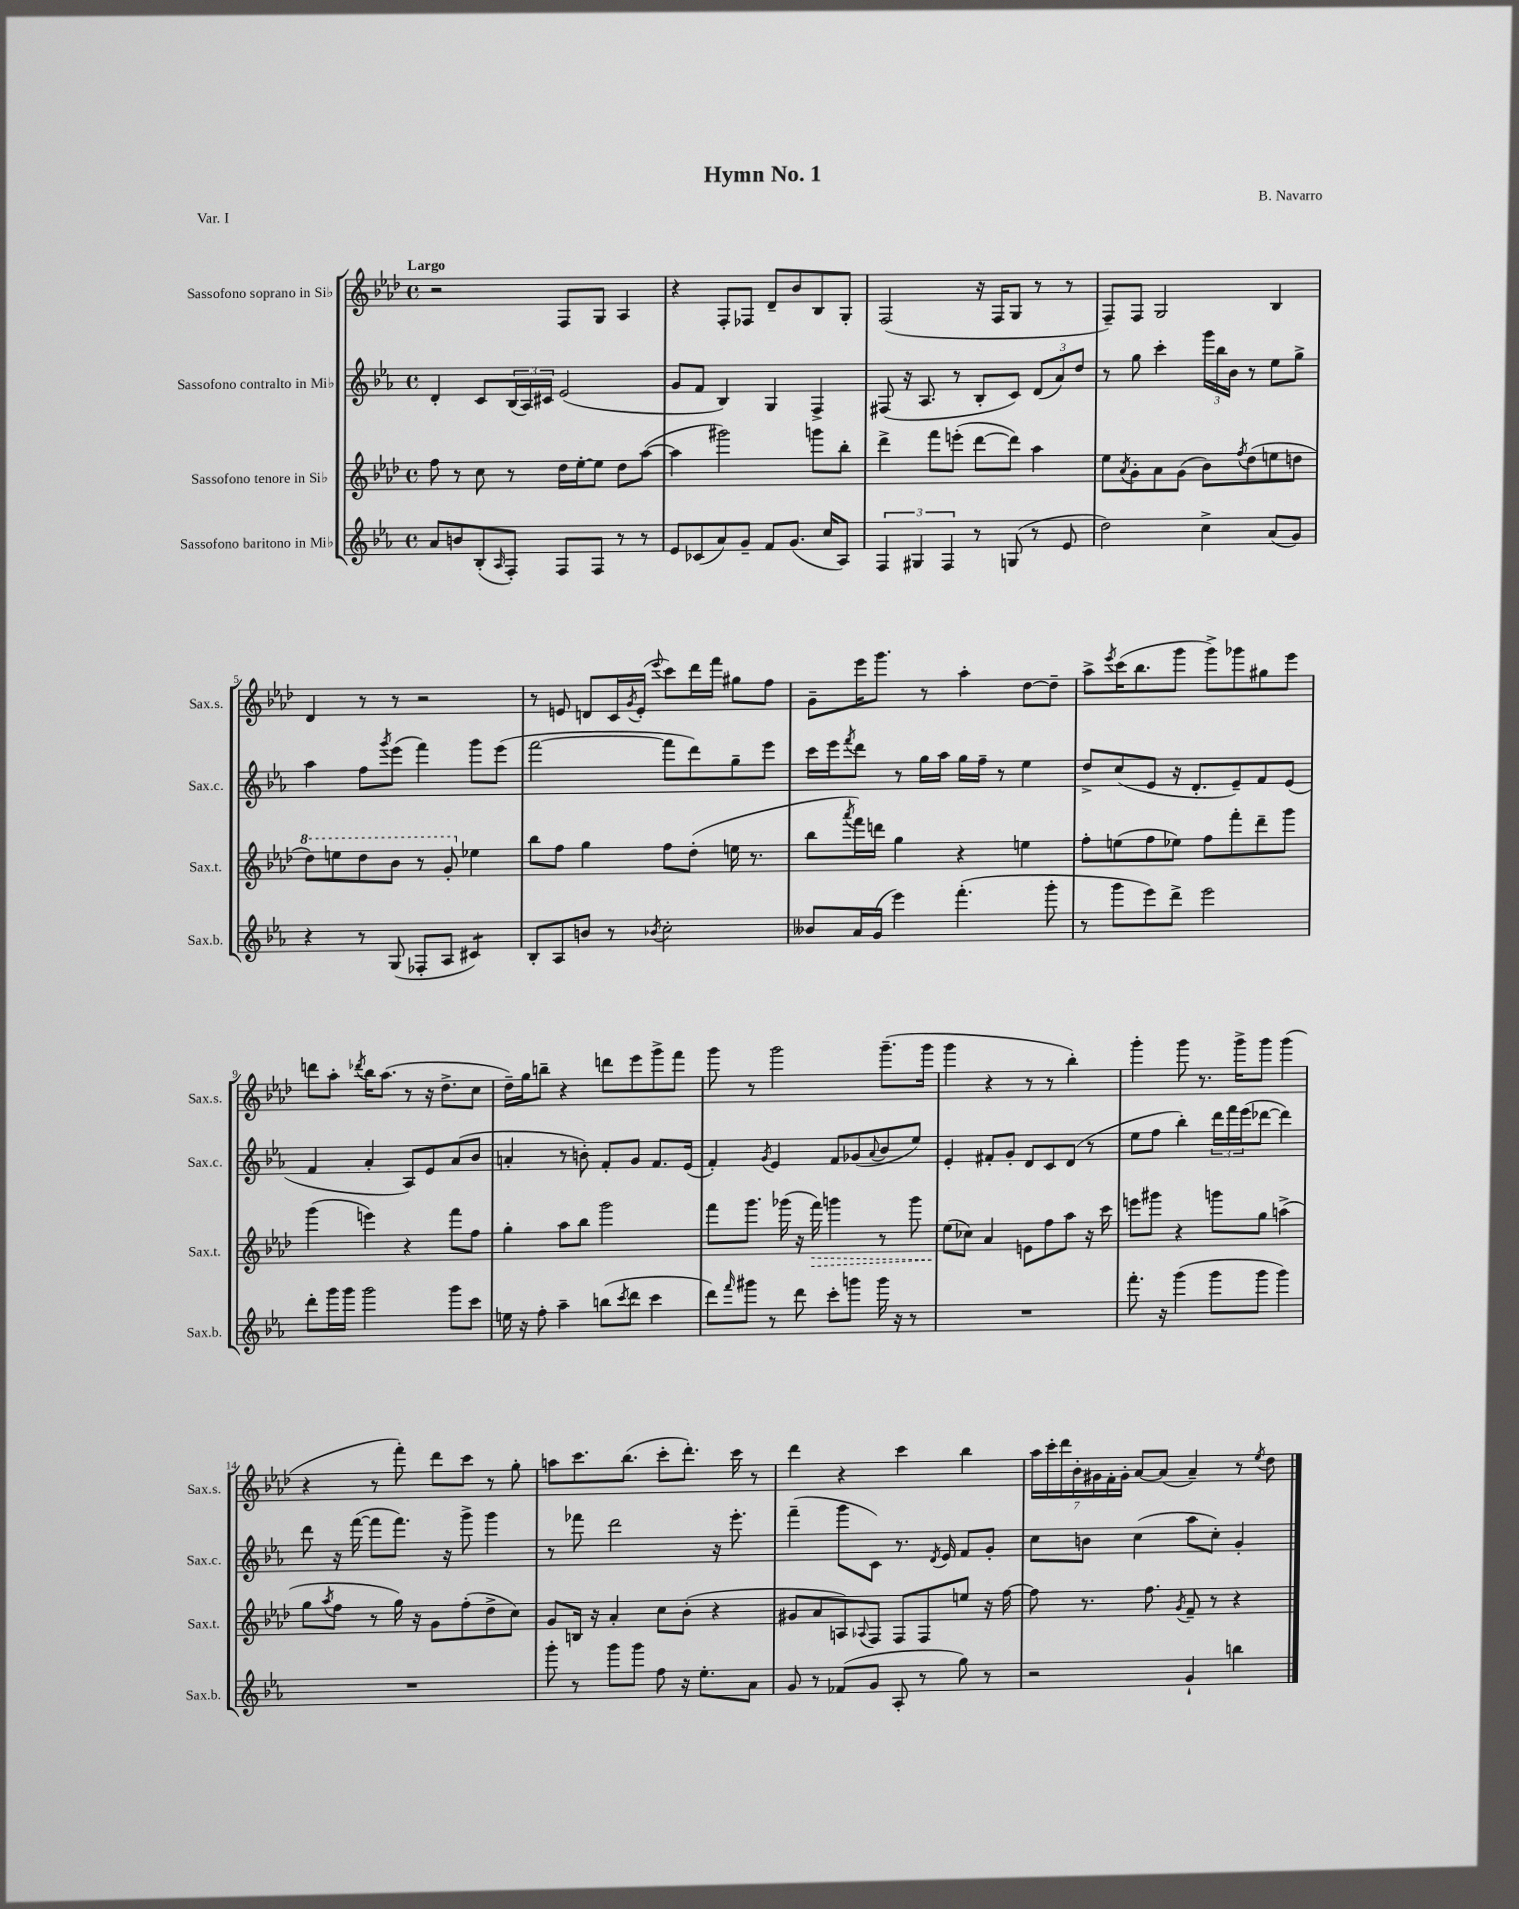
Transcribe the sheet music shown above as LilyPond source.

\header { title = "Hymn No. 1" composer = "B. Navarro" piece = "Var. I" }
<<
\new StaffGroup <<
\new Staff = "s0" \with { instrumentName = "Sassofono soprano in Sib" shortInstrumentName = "Sax.s." } {
    \clef treble \key aes \major \defaultTimeSignature \time 4/4 \tempo "Largo"
    r2 f8 g8 aes4 |
    r4 f8-. fes8 des'8-- bes'8 bes8 g8-. |
    f2( r16 f16 g8 r8 r8 |
    f8--) f8 g2 bes4 |
    des'4 r8 r8 r2 |
    r8 e'8 d'8 c'16 \acciaccatura { g'8 } e'16-.( \appoggiatura { ees'''8 } c'''8) des'''16 f'''16 gis''8 f''8 |
    g'8-- ees'''16 g'''8. r8 aes''4-. des''8~ des''8-- |
    aes''8-> \acciaccatura { ees'''8 } c'''16( bes''8. g'''8 g'''8->) ges'''8 gis''8 ees'''8 |
    d'''8 aes''8-. \acciaccatura { des'''8 } bes''16 aes''8.( r8 r16 des''8.-> c''8 |
    des''16--) g''16 b''8-- r4 d'''8 ees'''8 g'''8-> f'''8 |
    g'''8 r8 g'''2 g'''8.--( g'''16 |
    g'''4 r4 r8 r8 bes''4-.) |
    g'''4-. g'''8 r8. g'''16-> g'''8 g'''4( |
    r4 r8 f'''8-.) des'''8 c'''8 r8 g''8-. |
    a''8 c'''8. bes''8.( c'''8-. des'''8.-.) c'''16 r8 |
    des'''4 r4 c'''4 bes''4 |
    \tuplet 7/4 { aes''16 c'''16-. des'''16 bes'16-. gis'16 f'16-. gis'16-. } aes'8~ aes'8( aes'4--) r8 \acciaccatura { ees''8 } des''8 \bar "|." |
}
\new Staff = "s1" \with { instrumentName = "Sassofono contralto in Mib" shortInstrumentName = "Sax.c." } {
    \clef treble \key ees \major \defaultTimeSignature \time 4/4
    d'4-. c'8 \tuplet 3/2 { bes16( aes16) cis'16 } ees'2( |
    g'8 f'8 bes4) g4 f4-> |
    fis8( r16 aes8. r8 bes8-. c'8) \tuplet 3/2 { d'8( aes'8) d''8 } |
    r8 g''8 c'''4-. \tuplet 3/2 { g'''16 bes''16 bes'16 } r8 ees''8 g''8-> |
    aes''4 f''8 \acciaccatura { g'''8 } ees'''8( f'''4) g'''8 ees'''8( |
    f'''2~ f'''8 d'''8) g''8-- ees'''8 |
    c'''16 ees'''16 \acciaccatura { f'''8 } d'''8 r8 g''16 aes''16 g''16 f''16-- r8 ees''4 |
    d''8-> c''8( ees'8 r16 d'8.-. ees'8--) f'8 ees'8( |
    f'4 aes'4-. aes8) ees'8 aes'8( bes'8 |
    a'4-. r8 b'8-.) f'8-. g'8 f'8. ees'16( |
    f'4-.) \acciaccatura { g'8 } ees'4 f'8 ges'8( \appoggiatura { aes'8 } bes'8 ees''8) |
    ees'4-. fis'8-. g'8-. d'8 c'8 d'8( r8 |
    ees''8 f''8 bes''4-.) \tuplet 3/2 { d'''16 f'''16 ees'''16( } des'''8~ des'''4) |
    d'''8 r16 f'''16~( f'''8 f'''8.) r16 g'''8-> g'''4 |
    r8 fes'''8 d'''2 r16 ees'''8.-. |
    f'''4--( g'''8 c'8) r8. \acciaccatura { d'8 } ees'16 f'8 g'8-. |
    c''8 b'8 c''4( aes''8 c''8-.) g'4-. \bar "|." |
}
\new Staff = "s2" \with { instrumentName = "Sassofono tenore in Sib" shortInstrumentName = "Sax.t." } {
    \clef treble \key aes \major \defaultTimeSignature \time 4/4
    f''8 r8 c''8 r8 des''16 ees''16~-. ees''8 des''8 aes''8~( |
    aes''4 gis'''2) g'''8 bes''8-. |
    des'''4-> f'''8 e'''8-.( des'''8~ des'''8) aes''4 |
    ees''8 \acciaccatura { aes'8 } g'8-. aes'8 g'8( bes'8) \acciaccatura { f''8 } des''8( e''8 d''8 |
    \ottava #1 des'''8) e'''8 des'''8 bes''8 r8 g''8-. \ottava #0 ees''!4 |
    bes''8 f''8 g''4 f''8 des''8-.( e''16 r8. |
    bes''8 \acciaccatura { aes'''8 } f'''16) d'''16 g''4 r4 e''4 |
    f''8-. e''8( f''8 ees''8) f''8 f'''8-. des'''8-- g'''8 |
    g'''4( e'''4) r4 f'''8 f''8 |
    g''4-. aes''8 bes''8 g'''2 |
    f'''8 g'''8. ges'''16( r16 \once \override Hairpin.style = #'dashed-line f'''16\>) g'''4 r8 g'''8 |
    ees''8\!( ces''8) aes'4 e'8 f''8 aes''8 r16 c'''16 |
    e'''8 gis'''8 r4 g'''8 g''8 a''4->( |
    g''8 \acciaccatura { aes''8 } f''8 r8 g''16) r16 g'8 f''8-.( des''8-> c''8) |
    g'8 b16 r16 aes'4-. c''8 bes'8-.( r4 |
    gis'8 aes'8 a8) \appoggiatura { aes8 } f8 f8 f8 e''8 r16 f''16~ |
    f''8 r8. f''8. \acciaccatura { g'8 } f'8-- r8 r4 \bar "|." |
}
\new Staff = "s3" \with { instrumentName = "Sassofono baritono in Mib" shortInstrumentName = "Sax.b." } {
    \clef treble \key ees \major \defaultTimeSignature \time 4/4
    aes'8 b'8 bes8-.( \grace { aes16 } f8-.) f8 f8 r8 r8 |
    ees'8 ces'8( aes'8) g'8-- f'8 g'8.( c''16 aes8) |
    \tuplet 3/2 { f4 gis4 f4 } r8 g8( r8 ees'8 |
    d''2) c''4-> aes'8( g'8) |
    r4 r8 g8( fes8-. aes8 cis'4:8) |
    bes8-. aes8 b'8 r8 \acciaccatura { bes'8 } c''2-. |
    beses'8 aes'16 g'16( ees'''4) f'''4.-.( g'''8-. |
    r8 g'''8 ees'''8) d'''8-> ees'''2 |
    d'''8-. g'''16 g'''16 g'''2 g'''8 c'''8 |
    e''16 r16 f''8-. aes''4-- b''8( \acciaccatura { c'''8 } d'''8 c'''4 |
    d'''8) \grace { f'''16 } gis'''8 r8 d'''8 c'''8-. g'''8 g'''16 r16 r8 |
    R1 |
    f'''8.-. r16 g'''4( g'''8 g'''8 g'''4) |
    R1 |
    g'''8-. r8 g'''8 g'''8 f''8 r16 ees''8.-. aes'8 |
    g'8 r8 fes'8( g'8 aes8-. r8 g''8) r8 |
    r2 g'4-! b''4 \bar "|." |
}
>>
>>
